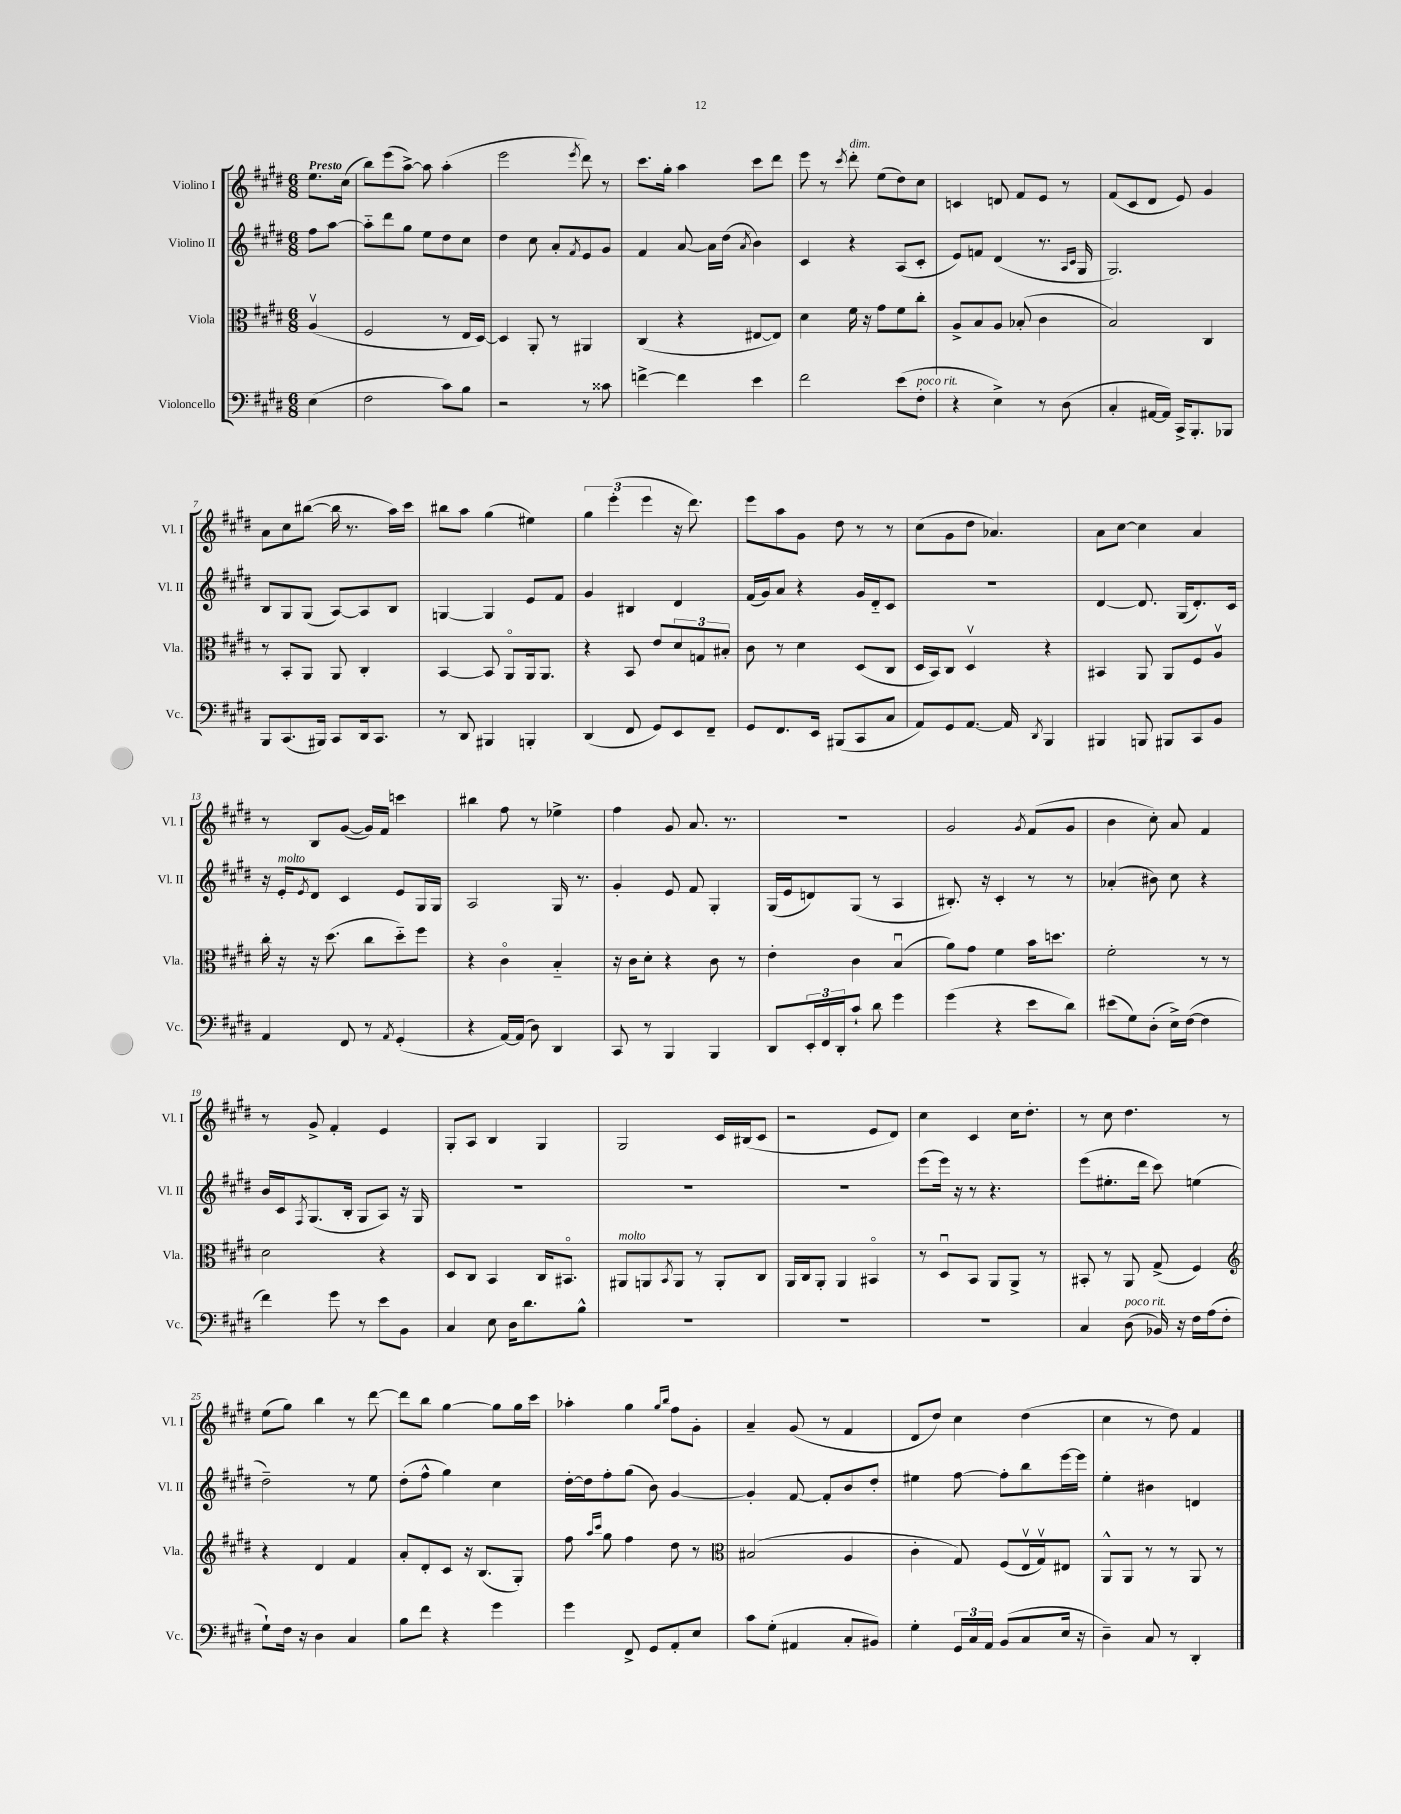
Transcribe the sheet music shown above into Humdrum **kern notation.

**kern	**kern	**kern	**kern
*staff4	*staff3	*staff2	*staff1
*clefF4	*clefC3	*clefG2	*clefG2
*k[f#c#g#d#]	*k[f#c#g#d#]	*k[f#c#g#d#]	*k[f#c#g#d#]
*M6/8	*M6/8	*M6/8	*M6/8
(4E	(4Av	8ff#	8.ee
.	.	[8aa	.
.	.	.	(16cc#
=	=	=	=
2F#	2F#	8aa'~]	8bb)
.	.	8ddd#	(8eee
.	.	8gg#	[8aa^)
.	.	8ee	8aa]
8c#)	8r	8dd#	(4aa'
8B	16E	8cc#	.
.	[16D#)	.	.
=	=	=	=
2r	4D#]	4dd#	2eee
.	8AA'	8cc#	.
.	8r	8a'	.
.	.	8qf#	8qeee
8r	4AA#	8e	8ddd#)
8c##	.	8g#	8r
=	=	=	=
[4f^	(4C#	4f#	8.ccc#
.	.	.	16gg#'
4f]	4r	[8a	4aa
.	.	16a]	.
.	.	(16dd#	.
.	.	8qa	.
4e	[8E#	4b)	8ccc#
.	8E#])	.	8ddd#
=	=	=	=
2f#	4d#	4c#	8eee
.	.	.	8r
.	.	.	8qccc#
.	16f#	4r	8ddd#'
.	16r	.	.
.	8g#	.	(8ee
(8e	8f#	(8A	8dd#)
8F#'	8cc#'	8c#'	8cc#
=	=	=	=
4r	8A^	8e)	4c
.	8B	8f	.
4E^)	8A	(4d#	8d
.	(8B-'	.	8f#
8r	4c#	8.r	8e
(8D#	.	.	8r
.	.	16qqA	.
.	.	16qqc#	.
.	.	16G#	.
=	=	=	=
4C#'	2B)	2.G#)	(8f#
.	.	.	8c#
[16AA#	.	.	8d#
16AA#])	.	.	.
16CC#^	.	.	8e)
8.BBB'	.	.	.
.	4C#	.	4g#
8BBB-	.	.	.
=	=	=	=
8BBB	8r	8B	8a
(8.CC#	8BB'	8G#	8cc#
.	8AA	(8G#	([8bb#
16BBB#)	.	.	.
8CC#	8AA	[8A)	16bb#]
.	.	.	8.r
16DD#	4C#'	8A]	.
8.CC#	.	.	.
.	.	8B	16aa)
.	.	.	16ccc#
=	=	=	=
8r	[4BB	[4G	8bb#
8DD#	.	.	8aa
4BBB#	8BB]	4G]	(4gg#
.	8AAo	.	.
4BBB'	16AA	8e	4ee#)
.	8.AA	.	.
.	.	8f#	.
=	=	=	=
(4DD#	4r	4g#	6gg#
.	.	.	(6eee'
8FF#	8BB	4B#	.
.	.	.	6eee
8GG#)	8e	.	.
8EE	12d#	4d#	16r
.	.	.	8.ddd#)
.	12G	.	.
8FF#~	.	.	.
.	12B#'	.	.
=	=	=	=
8GG#	8c#	(16f#	8eee
.	.	16g#)	.
8.FF#	8r	8a	8aa
.	4d#	4r	8g#
16EE	.	.	.
(8BBB#	.	.	8dd#
8CC#	(8D#	16g#	8r
.	.	16d#'~	.
8C#	8C#	8c#	8r
=	=	=	=
8AA)	16D#	2.r	(8cc#
.	16BB)	.	.
8GG#	8C#	.	8g#
[8.AA	4D#v	.	8dd#
.	.	.	4.a-)
16AA]	.	.	.
8qDD#	.	.	.
4BBB	4r	.	.
=	=	=	=
4BBB#	4BB#	[4d#	8a
.	.	.	[8cc#
8BBB	8AA	8.d#]	4cc#]
8BBB#	8AA	.	.
.	.	(16G#	.
8CC#	8F#	8.d#')	4a
8BB	8Av	.	.
.	.	16c#	.
=	=	=	=
4AA	16cc#'	16r	8r
.	16r	16e'	.
.	.	8qe	.
.	16r	8d#	8B
.	(8.dd#	.	.
8FF#	.	4c#	([8g#
8r	8cc#	.	16g#])
.	.	.	16f#
8qAA	.	.	.
(4GG#'	8dd#'~)	8e	4ccc
.	8ff#	16G#	.
.	.	16G#	.
=	=	=	=
4r	4r	2A	4bb#
[16AA)	4c#o	.	8ff#
(16AA]	.	.	.
8D#)	.	.	8r
4DD#	4B'~	16G#	4ee-^
.	.	8.r	.
=	=	=	=
8CC#	16r	4g#'	4ff#
.	16c#	.	.
8r	8d#'	.	.
4BBB	4r	8e	8g#
.	.	8f#	8.a
4BBB	8c#	4G#'	.
.	.	.	8.r
.	8r	.	.
=	=	=	=
8DD#	4e'	(16G#	2.r
.	.	16e	.
24EE'	.	8d)	.
24FF#	.	.	.
24DD#'	.	.	.
8c#`	4c#	(8G#	.
8d#	.	8r	.
4g#	(4Bu	4A	.
=	=	=	=
(4g#	8a)	8.B#')	2g#
.	8g#	.	.
.	.	16r	.
4r	4f#	4c#'	.
.	.	.	8qg#
8e	16b	8r	(8f#
.	8.dd	.	.
8d#)	.	8r	8g#
=	=	=	=
(8e#	2f#'	(4a-'	4b
8G#)	.	.	.
(8D#'	.	8b#)	8cc#')
16E^)	.	8cc#	8a
([16F#	.	.	.
4F#]	8r	4r	4f#
.	8r	.	.
=	=	=	=
4f#)	2d#	16b	8r
.	.	16c#	.
.	.	8qF#	.
.	.	(8.G#	8g#^
8g#	.	.	4f#'
.	.	16B'	.
8r	.	8G#	.
8e	4r	8A)	4e
8BB	.	16r	.
.	.	16G#	.
=	=	=	=
4C#	8D#	2.r	8G#'
.	8C#	.	8A
8E	4BB	.	4B
16D#	.	.	.
8.d#	.	.	.
.	16C#	.	4G#
.	8.BB#o	.	.
8B^^	.	.	.
=	=	=	=
2.r	8AA#	2.r	2G#
.	8AA	.	.
.	8qBB	.	.
.	8AA	.	.
.	8r	.	.
.	8AA'	.	16c#
.	.	.	(16B#
.	8C#	.	8c#
=	=	=	=
2.r	16AA	2.r	2r
.	16C#	.	.
.	8AA'	.	.
.	4AA	.	.
.	4BB#o	.	8e
.	.	.	8d#)
=	=	=	=
2.r	8r	(8eee	4cc#
.	8D#u	16eee)	.
.	.	16r	.
.	8BB	8r	4c#
.	8AA	4.r	.
.	8AA^	.	16cc#
.	.	.	8.dd#'
.	8r	.	.
=	=	=	=
4C#	8BB#'	(8eee	8r
.	8r	8.ee#'	8cc#
(8D#	8AA	.	4.dd#
.	.	16ddd#	.
16BB-)	(8G#^	8ccc#)	.
16r	.	.	.
16F#	4F#)	(4ee	.
(16A	.	.	.
8F#'	.	.	8r
=	=	=	=
*	*clefG2	*	*
8G#`)	4r	2dd#~)	(8ee
16F#	.	.	8gg#)
16r	.	.	.
4D#	4d#	.	4bb
4C#	4f#	8r	8r
.	.	8ee	[8ddd#
=	=	=	=
8B	8a'	(8dd#'	8ddd#]
8f#	8d#'	8ff#^^	8bb
4r	8c#	4gg#)	[4gg#
.	16r	.	.
.	(8.B	.	.
4g#	.	4cc#	8gg#]
.	8G#')	.	16gg#
.	.	.	16ccc#
=	=	=	=
4g#	8ff#	[16dd#'	4aa-'
.	.	16dd#]	.
.	16qqaa	.	.
.	16qqccc#	.	.
.	8gg#	8ff#'	.
8FF#^	4ff#	(8gg#	4gg#
8GG#	.	8b)	.
.	.	.	16qqgg#
.	.	.	16qqbb
8AA'	8dd#	[4g#	8ff#
8E	8r	.	8g#'
=	=	=	=
*	*clefC3	*	*
8c#	(2B#	4g#']	4a~
(8G#'	.	.	.
4AA#	.	[8f#	(8g#
.	.	8f#']	8r
8C#'	4A	8b	4f#
8BB#)	.	8dd#'	.
=	=	=	=
4G#'	4c#'	4ee#	8d#
.	.	.	8dd#)
24GG#	8G#)	[8ff#	4cc#
24C#	.	.	.
24AA	.	.	.
(8BB	(8F#	8ff#']	.
8C#	16Ev	8bb	(4dd#
.	16G#v)	.	.
16E	8E#	[16eee	.
16r	.	16eee]	.
=	=	=	=
4D#~)	8AA^^	4ee'	4cc#
.	8AA	.	.
8C#	8r	4b#	8r
8r	8r	.	8dd#)
4DD#'	8AA	4d	4f#
.	8r	.	.
==	==	==	==
*-	*-	*-	*-
